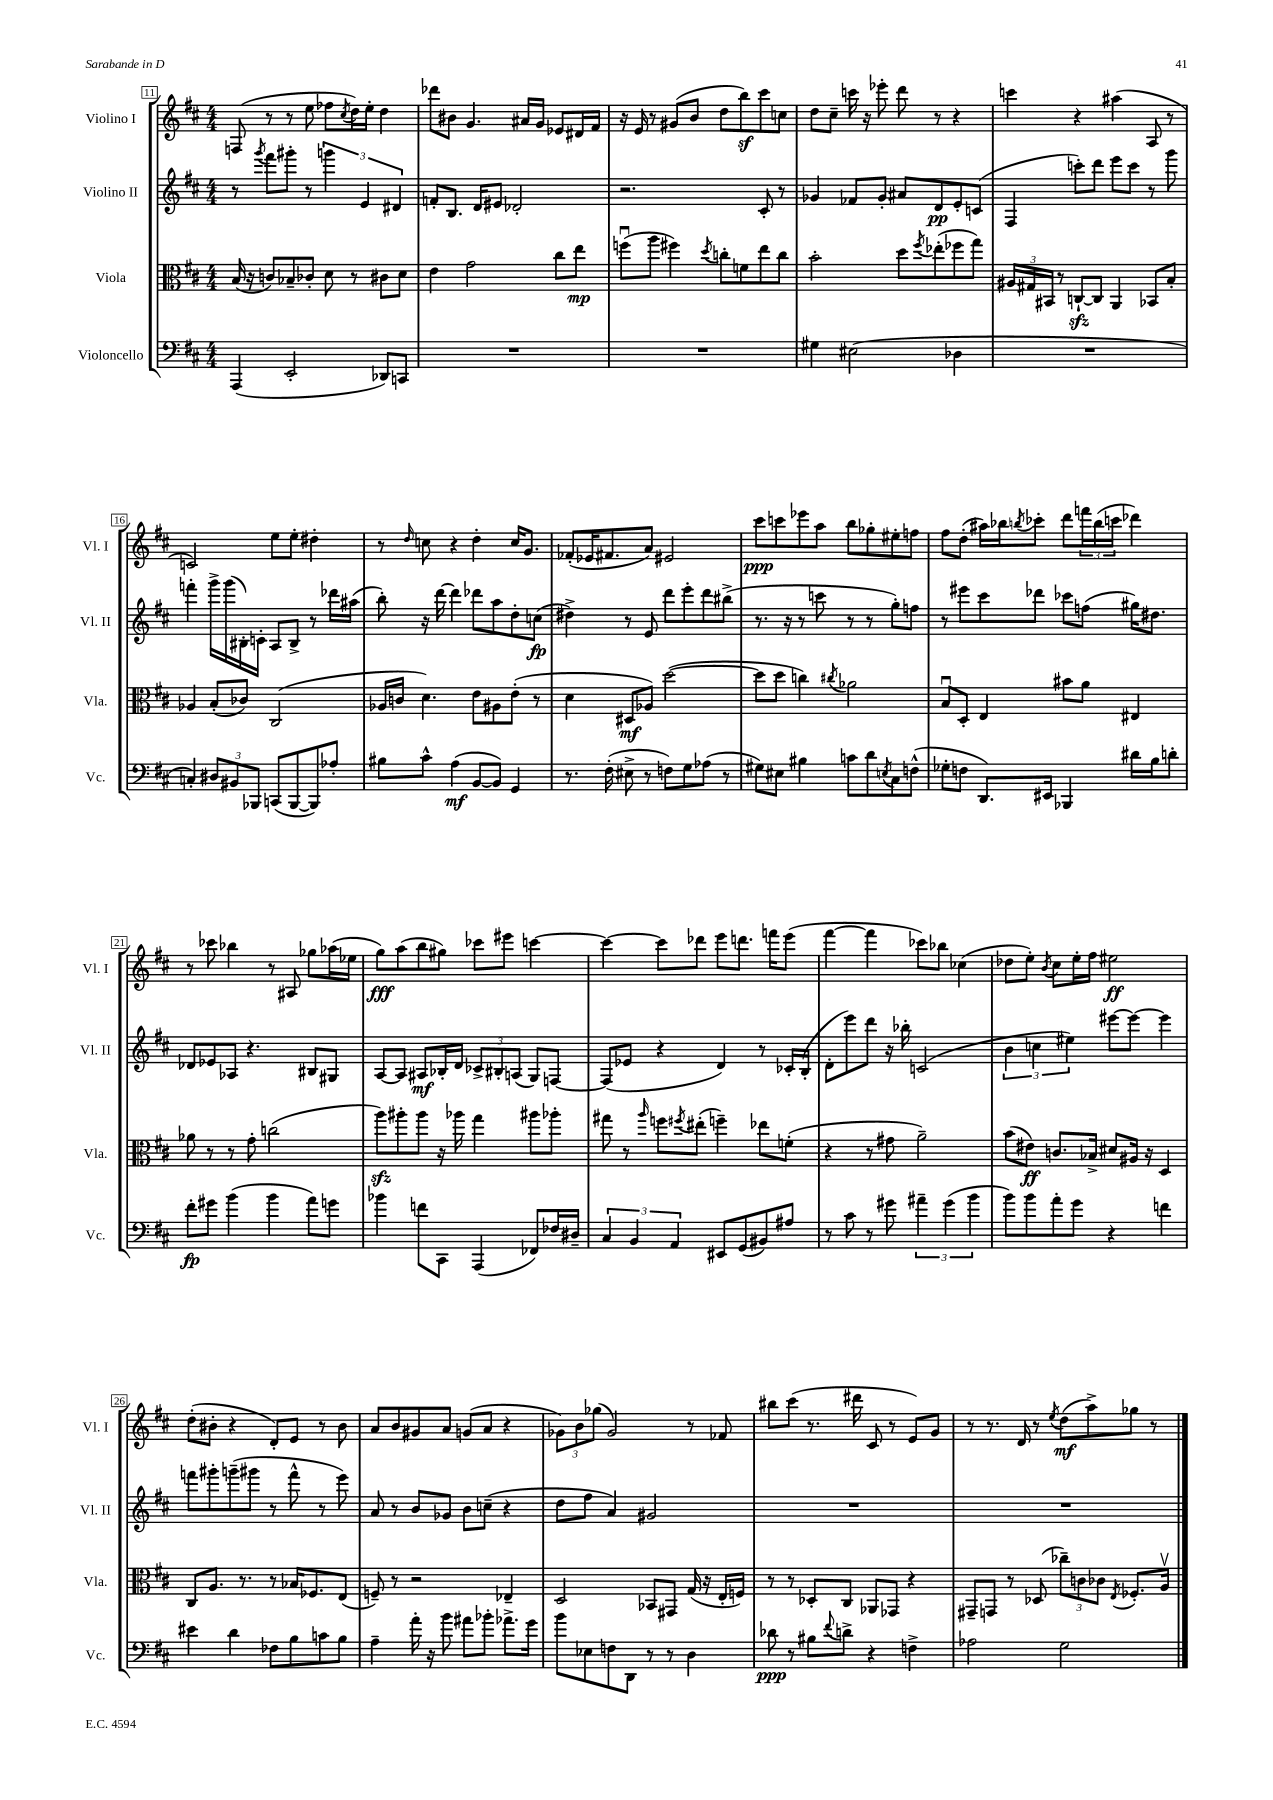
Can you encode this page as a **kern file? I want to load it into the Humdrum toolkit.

**kern	**kern	**kern	**kern
*staff4	*staff3	*staff2	*staff1
*clefF4	*clefC3	*clefG2	*clefG2
*k[f#c#]	*k[f#c#]	*k[f#c#]	*k[f#c#]
*M4/4	*M4/4	*M4/4	*M4/4
(4AAA/	(16B/	8r	(8F/
.	16r	.	.
.	.	8qggg/	.
.	8c/L)	8fff#\L	8r
2EE'/	8B-~/	8ggg#'\J	8r
.	8c-'/J	8r	8ee\
.	8d\	6ggg\	8ff-\L
.	.	.	8qcc#/
.	8r	.	16dd\L)
.	.	6e/	.
.	.	.	16ee'\JJ
8DD-/L)	8c#\L	.	4dd\
.	.	6d#/	.
8CC/J	8d\J	.	.
=	=	=	=
1r	4e\	8f'/L	8ddd-\L
.	.	8.B/J	8b#\J
.	2g\	.	4.g/
.	.	16d/LK	.
.	.	8e#/J	.
.	.	2d-'/	.
.	.	.	16a#/LL
.	.	.	16g/JJ
.	8cc#\L	.	8e-/L
.	8ee\J	.	16d#/L
.	.	.	16f#/JJ
=	=	=	=
1r	(8ffu\L	2.r	16r
.	.	.	16e/
.	8aa\J	.	8r
.	4ff#\)	.	(8g#/L
.	.	.	8b/J
.	8qdd/	.	.
.	8cc'\L	.	8dd\L
.	8f\	.	8bb\)
.	8ee\	8c#'/	8ccc#\
.	8cc\J	8r	8cc\J
=	=	=	=
4G#\	2b'\	4g-/	8dd\L
.	.	.	8cc#~\J
(2E#\	.	8f-/L	16ccc\
.	.	.	16r
.	.	8g-'/J	8eee-'\
.	8dd\L	8a#/L	8ddd\
.	8qff#/	.	.
.	(8ee-'\	8d/	8r
4D-\	8ff-\	8e'/	4r
.	8gg\J)	(8c/J	.
=	=	=	=
1r	24A#/LL	4F#/	4ccc\
.	24G#/	.	.
.	24BB#/JJ	.	.
.	8r	.	.
.	[8C`/L	8ccc'\L)	4r
.	8C/]J	8ddd\J	.
.	4AA/	8eee\L	(4aa#\
.	.	8ccc\J	.
.	8BB-/L	8r	8A/
.	8B'/J	8ggg\	8r
=	=	=	=
4C'/)	4A-/	4fff'\	2c/)
12D#/L	(8B'/L	16ggg^\LL	.
.	.	(16ggg\	.
12BB#/	.	.	.
.	8c-/J)	16B#'\)	.
12BBB-/J	.	.	.
.	.	16c'\JJ	.
(8CC/L	(2C#/	8A/L	8ee\L
[8BBB-/	.	8B#^/J	8ee'\J
8BBB-/])	.	8r	4dd#'\
8A-'/J	.	16ddd-\LL	.
.	.	(16aa#\JJ	.
=	=	=	=
8B#\L	16A-/LL	8bb'\)	8r
.	16c/JJ	.	.
.	.	.	16qqdd/
8c#^^\J	4.d\)	16r	8cc\
.	.	[16ddd\	.
(4A\	.	4ddd\]	4r
[8BB/L	8e\L	8ddd-\L	4dd'\
8BB/]J)	8A#\	8aa\	.
4GG/	(8e'\J	8dd'\	16cc/LK
.	.	.	8.g/J
.	8r	(8cc\J	.
=	=	=	=
8.r	4d\	4dd#^\)	(8f-'/L
.	.	.	16e-/K
(16F#'\	.	.	8.f#/
8E#^\	8D#/L	8r	.
8r	8A-/J)	8e/	8a/J)
8F\L)	([2dd\	8ddd\L	2e#/
8G\	.	8eee'\	.
(8A-\J	.	8ddd\	.
8r	.	(8bb#^\J	.
=	=	=	=
8G#\L)	8dd\]L	8.r	8ccc#\L
8E#\J	8dd\J	.	8ccc\
.	.	16r	.
4B#\	4cc\)	8r	8eee-\
.	.	8ccc\	8aa\J
.	8qcc#/	.	.
8c\L	2a-\	8r	8bb\L
8d\	.	8r	8gg-'\
8qE/	.	.	.
8C#\	.	8gg'\L)	8ee#'\
(8F^^\J	.	8ff\J	8ff\J
=	=	=	=
8G-'\L	8Bu/L	8r	8ff#\L
8F\J	8D'/J	8eee#\L	(8dd'\J
8.DD/L)	4E/	8ccc#\	16aa#\LL)
.	.	.	16bb-\J
.	.	.	8qbb/
.	.	8ddd-\J	8ccc-'\J
16EE#/Jk	.	.	.
4BBB-/	8b#\L	8ccc-\L	8ddd\L
.	8a\J	(8ff\J	24fff\L
.	.	.	(24bb\
.	.	.	24ccc\JJ
16d#\LL	4E#/	16gg#\LK)	4ddd-\)
16B\J	.	8.dd#\J	.
8d'\J	.	.	.
=	=	=	=
8f#'\L	8a-\	8d-/L	8r
8g#\J	8r	8e-/	8ccc-\
(4b\	8r	8A-/J	4bb-\
.	8g'\	4.r	.
4b\	(2cc\	.	8r
.	.	.	8A#/
8a\L)	.	8B#/L	8gg-\L
8g\J	.	8G#/J	(16aa-\L
.	.	.	16ee-\JJ
=	=	=	=
4b-\	8aa\L)	[8A/L	8gg\L)
.	8aa#'\	8A/]J	(8aa\
8f\L	8aa#\J	8A#/L	8bb\
8CC#\J	16r	16B-'/L	8gg#\J)
.	16aa-\	16d/JJ	.
(4AAA/	4gg\	12c-^/L	8ccc-\L
.	.	12B#'/	.
.	.	.	8eee#\J
.	.	(12A/J	.
8FF-/L)	8aa#\L	8G/L)	[4ccc\
16F-/L	8aa-'\J	[8F/J	.
16D#~/JJ	.	.	.
=	=	=	=
6C#/	8gg#\	(8F/]L	4ccc\_
.	8r	8e-/J	.
6BB/	.	.	.
.	16qqaa/	.	.
.	8ff\L	4r	8ccc\]L
6AA/	.	.	.
.	8qff#/	.	.
.	(8ee#'\J	.	8ddd-\J
8EE#/L	4ff~\)	4d/)	8eee\L
(8GG/	.	.	8.ddd\J
8BB#/)	8ee-\L	8r	.
.	.	.	16fff\LK
8A#/J	(8f'\J	16c-'/LL	(8eee\J
.	.	(16B'/JJ	.
=	=	=	=
8r	4r	8d'\L	[4fff#\
8c#\	.	8eee\)	.
8r	8r	8ddd\J	4fff#\]
8g#\	8g#\	16r	.
.	.	16bb-'\	.
6a#~\	2a~\)	(2c/	8ccc-\L)
.	.	.	8bb-\J
(6g#\	.	.	.
.	.	.	(4cc-\
6b\	.	.	.
=	=	=	=
8b\L)	(8b\L	6b\	8dd-\L
8b\	8e#\J)	.	8ee'\J)
.	.	6cc\	.
.	.	.	8qb/
8a'\	8.c/L	.	8cc#\L
.	.	6ee#\)	.
8g\J	.	.	16ee'\L
.	16B-^/Jk	.	16ff#\JJ
4r	8d#/L	[8eee#\L	2ee#\
.	16A#/Jk	8eee#\_J	.
.	16r	.	.
4f\	4D/	4eee#\]	.
=	=	=	=
4e#\	8C#/L	8fff\L	(8dd'\L
.	8.A/J	8ggg#'\	8b#'\J
4d\	.	(8ggg~\	4r
.	8.r	.	.
.	.	8ggg#\J	.
8F-\L	8r	8r	8d'/L)
8B\	16B-/LK	8fff^^\	8e/J
.	8.F-/	.	.
8c\	.	8r	8r
8B\J	(8E/J	8eee\)	8b#\
=	=	=	=
4A~\	8F~/)	8a/	8a/L
.	8r	8r	8b/
16a'\	2r	8b/L	8g#/
16r	.	.	.
8b\	.	8g-/J	8a/J
8a#\L	.	8b\L	(8g/L
8b-'\J	.	(8cc~\J	8a/J
8.a-^\L	4E-~/	4r	4r
16g\Jk	.	.	.
=	=	=	=
8b\L	2D/	8dd\L	12g-\L)
.	.	.	12b\
8E-\	.	8ff#\J	.
.	.	.	(12gg-\J
8F\	.	4a/)	2g-/)
8DD\J	.	.	.
8r	8BB-/L	2g#/	.
8r	8GG#/J	.	.
4D\	(16G/	.	8r
.	16r	.	.
.	16E'/LL	.	8f-/
.	16F/JJ)	.	.
=	=	=	=
8d-\	8r	1r	8bb#\L
8r	8r	.	(8ccc#\J
8B#\L	8D-'/L	.	8.r
8qqf#/	.	.	.
8d^\J	8C#/J	.	.
.	.	.	16ddd#\
4r	8AA-/L	.	8c#/
.	8GG-/J	.	8r
4F^\	4r	.	8e/L)
.	.	.	8g/J
=	=	=	=
2A-\	8GG#~/L	1r	8r
.	8GG/J	.	8.r
.	8r	.	.
.	.	.	16d/
.	(8D-/	.	8r
.	.	.	8qee/
2G\	12cc-~\L)	.	(8dd\L
.	12c\	.	.
.	.	.	8aa^\)
.	12c-\J	.	.
.	8qE/	.	.
.	8.F-'/L	.	8gg-\J
.	.	.	8r
.	16Av/Jk	.	.
==	==	==	==
*-	*-	*-	*-
